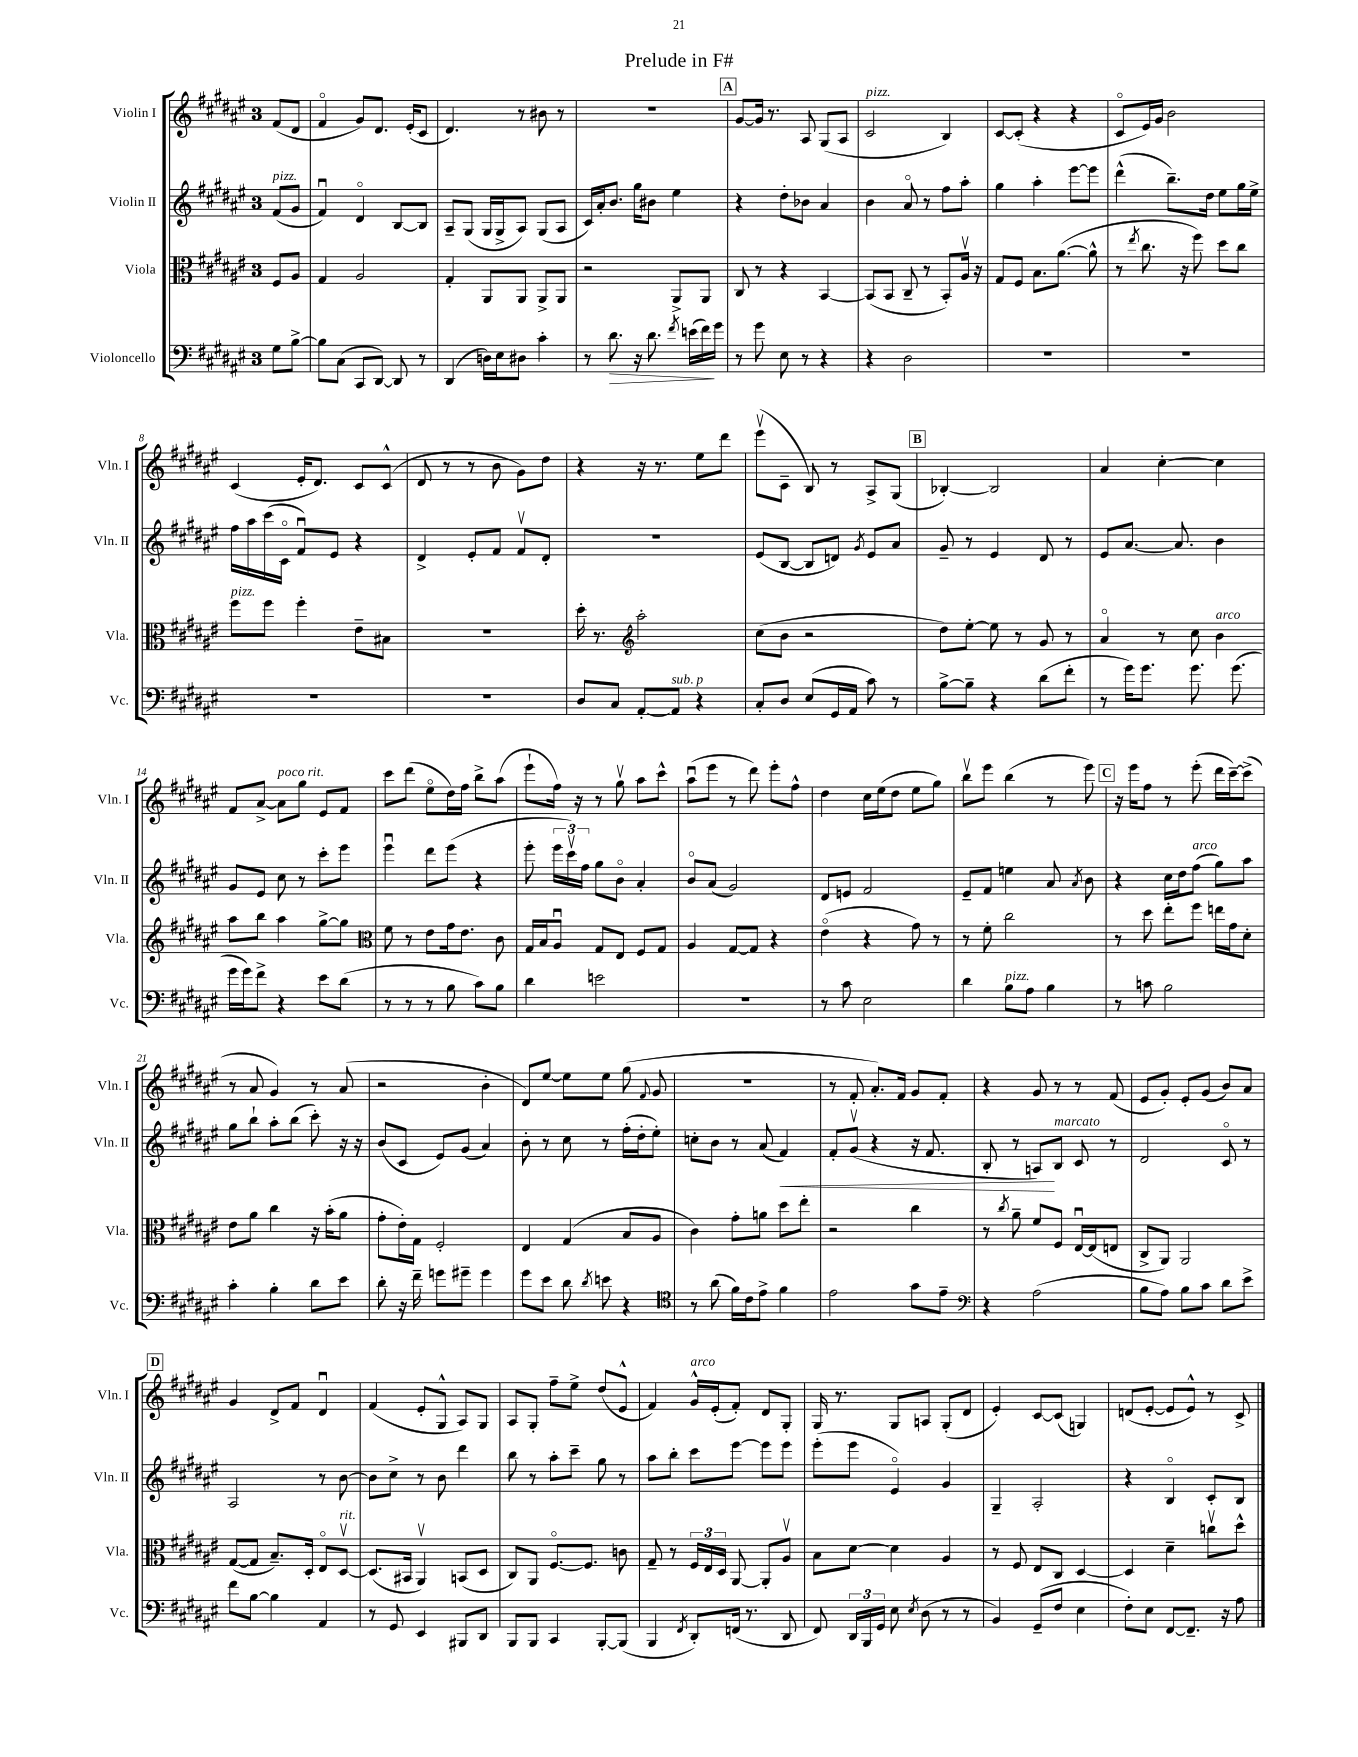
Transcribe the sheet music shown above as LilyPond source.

\header { title = "Prelude in F#" }
<<
\new StaffGroup <<
\new Staff = "s0" \with { instrumentName = "Violin I" shortInstrumentName = "Vln. I" } {
    \clef treble \key fis \major \once \override Staff.TimeSignature.style = #'single-digit \time 3/4 \partial 4
    \autoBeamOff fis'8[( dis'8] |
    fis'4\flageolet gis'8[) dis'8.] eis'16[-.( cis'8] |
    dis'4.) r8 bis'8 r8 |
    R2. |
    \mark \markup { \box "A" } gis'8[~ gis'16] r8. ais8 gis8[( ais8] |
    cis'2^\markup { \italic "pizz." } b4) |
    cis'8[~ cis'8]-.( r4 r4 |
    cis'8[\flageolet eis'16) gis'16] b'2 |
    cis'4( eis'16[-. dis'8.]) cis'8[ cis'8]-^( |
    dis'8 r8 r8 b'8 gis'8[) dis''8] |
    r4 r16 r8. eis''8[ dis'''8] |
    eis'''8[\upbow( cis'8]-- b8) r8 ais8[-> gis8]( |
    \mark \markup { \box "B" } bes4~-.) bes2 |
    ais'4 cis''4~-. cis''4 |
    fis'8[ ais'8]~-> ais'8[^\markup { \italic "poco rit." } gis''8] eis'8[ fis'8] |
    cis'''8[ dis'''8]( eis''8[\flageolet dis''16) fis''16] b''8[-> ais''8]( |
    eis'''8[-! fis''16]) r16 r8 gis''8\upbow ais''8[ cis'''8]-^ |
    ais''8[\downbow( eis'''8] r8 dis'''8) eis'''8[-. fis''8]-^ |
    dis''4 cis''16[ eis''16( dis''8] eis''8[ gis''8]) |
    b''8[\upbow eis'''8] b''4( r8 eis'''8) |
    \mark \markup { \box "C" } r16 eis'''16[ fis''8] r8 eis'''8-.( dis'''16[ cis'''16~--) cis'''8]->( |
    r8 ais'8 gis'4) r8 ais'8( |
    r2 b'4-. |
    dis'8[) eis''8]~ eis''8[ eis''8] gis''8( \appoggiatura { fis'8 } gis'8 |
    R2. |
    r8 fis'8-. ais'8.[-.) fis'16] gis'8[ fis'8]-. |
    r4 gis'8 r8 r8 fis'8( |
    eis'8[ gis'8]-.) eis'8[-. gis'8]( b'8[) ais'8] |
    \mark \markup { \box "D" } gis'4 dis'8[-> fis'8] dis'4\downbow |
    fis'4( eis'8[-. gis8]-^ ais8[) gis8] |
    ais8[ gis8]-. fis''8[-- eis''8]-> dis''8[( eis'8]-^ |
    fis'4) gis'16[-^^\markup { \italic "arco" } eis'16-.( fis'8]-.) dis'8[ gis8]-. |
    gis16 r8. gis8[ a8] gis8[-.( dis'8] |
    eis'4-.) cis'8[~ cis'8]( g4) |
    d'8[( eis'8]~-. eis'8[ eis'8]-^) r8 cis'8-> \bar "|." |
}
\new Staff = "s1" \with { instrumentName = "Violin II" shortInstrumentName = "Vln. II" } {
    \clef treble \key fis \major \once \override Staff.TimeSignature.style = #'single-digit \time 3/4 \partial 4
    \autoBeamOff fis'8[^\markup { \italic "pizz." }( gis'8] |
    fis'4\downbow) dis'4\flageolet b8[~ b8] |
    ais8[-- gis8]( gis16[ gis16-> ais8]) gis8[( ais8] |
    cis'16[) ais'16-. b'8.] gis''16[ bis'8] eis''4 |
    \mark \markup { \box "A" } r4 dis''8[-. bes'8] ais'4 |
    b'4 ais'8\flageolet r8 fis''8[ ais''8]-. |
    gis''4 ais''4-. eis'''8[~ eis'''8] |
    dis'''4-^( b''8.[--) dis''16] eis''8[ gis''16 eis''16]-> |
    fis''16[ ais''16 cis'''16( cis'16]\flageolet fis'8[\downbow) eis'8] r4 |
    dis'4-> eis'8[-. fis'8] fis'8[\upbow dis'8]-. |
    R2. |
    eis'8[( b8]~ b8[ d'8]) \acciaccatura { gis'8 } eis'8[ ais'8] |
    \mark \markup { \box "B" } gis'8-- r8 eis'4 dis'8 r8 |
    eis'8[ ais'8.]~ ais'8. b'4 |
    gis'8[ eis'8] cis''8 r8 cis'''8[-. eis'''8] |
    eis'''4\downbow dis'''8[ eis'''8]( r4 |
    eis'''8-. \tuplet 3/2 { eis'''16[ cis'''16\upbow) fis''16] } gis''8[ b'8]\flageolet ais'4-. |
    b'8[\flageolet ais'8]( gis'2) |
    dis'8[ e'8] fis'2 |
    eis'8[-- fis'8] e''4 ais'8 \acciaccatura { ais'8 } b'8 |
    \mark \markup { \box "C" } r4 cis''16[ dis''16 fis''8]^\markup { \italic "arco" }( gis''8[) ais''8] |
    gis''8[ b''8]-! ais''8[-. b''8]( cis'''8-.) r16 r16 |
    b'8[( cis'8] eis'8[) gis'8]( ais'4) |
    b'8-. r8 cis''8 r8 fis''16[-.( dis''16-. eis''8]-.) |
    c''8[-. b'8] r8 ais'8( fis'4\<) |
    fis'8[-. gis'8]\upbow( r4 r16 fis'8. |
    b8-. r8 a8[\!) b8]^\markup { \italic "marcato" } cis'8 r8 |
    dis'2 cis'8\flageolet r8 |
    \mark \markup { \box "D" } ais2 r8 b'8~ |
    b'8[ cis''8]-> r8 b'8 dis'''4 |
    b''8 r8 ais''8[-. cis'''8]-- gis''8 r8 |
    ais''8[ b''8]-. cis'''8[ eis'''8]~ eis'''8[ eis'''8] |
    eis'''8[-.( eis'''8] eis'4\flageolet) gis'4 |
    gis4-- ais2-. |
    r4 b4\flageolet cis'8[-. b8] \bar "|." |
}
\new Staff = "s2" \with { instrumentName = "Viola" shortInstrumentName = "Vla." } {
    \clef alto \key fis \major \once \override Staff.TimeSignature.style = #'single-digit \time 3/4 \partial 4
    \autoBeamOff fis8[ ais8] |
    gis4 ais2 |
    gis4-. ais,8[ ais,8] ais,8[-> ais,8] |
    r2 ais,8[-> ais,8] |
    \mark \markup { \box "A" } cis8 r8 r4 b,4~ |
    b,8[( b,8] cis8-- r8 b,8[-.) ais16]\upbow r16 |
    gis8[ fis8] b8.[ ais'8.]~( ais'8-^ |
    r8 \acciaccatura { eis''8 } cis''8. r16 fis''8) dis''8[ cis''8] |
    fis''8[^\markup { \italic "pizz." } fis''8] fis''4-. eis'8[-- bis8] |
    r2. |
    dis''16-. r8. \clef treble ais''2-. |
    cis''8[( b'8] r2 |
    \mark \markup { \box "B" } dis''8[) eis''8]~-. eis''8 r8 gis'8 r8 |
    ais'4\flageolet r8 cis''8 b'4^\markup { \italic "arco" } |
    ais''8[ b''8] ais''4 gis''8[~-> gis''8] |
    \clef alto fis'8 r8 eis'8[ gis'16 eis'8.] cis'8 |
    gis16[ b16 ais8]\downbow gis8[ eis8] fis8[ gis8] |
    ais4 gis8[~ gis8] r4 |
    eis'4\flageolet( r4 gis'8) r8 |
    r8 fis'8-. cis''2 |
    \mark \markup { \box "C" } r8 dis''8 eis''8[-. fis''8] e''16[ gis'16 dis'8]-. |
    eis'8[ ais'8] cis''4 r16 b'16[-.( ais'8] |
    gis'8[-. eis'16-.) gis16] fis2-. |
    eis4 gis4( b8[ ais8] |
    cis'4) gis'8[-. a'8] dis''8[ eis''8]-. |
    r2 cis''4 |
    r8 \acciaccatura { cis''8 } ais'8-- fis'8[ fis8] eis16[~\downbow eis16( e8] |
    cis8[-> ais,8]) ais,2 |
    \mark \markup { \box "D" } gis8[~( gis8] b8.[--) dis16]-. eis8[\flageolet dis8]~\upbow^\markup { \italic "rit." } |
    dis8.[( bis,16] ais,4\upbow) b,8[( dis8] |
    cis8[) ais,8] fis8.[~\flageolet fis8.] c'8 |
    gis8-- r8 \tuplet 3/2 { fis16[ eis16 dis16] } ais,8~ ais,8[-. ais8]\upbow |
    b8[ dis'8]~ dis'4 ais4 |
    r8 fis8 eis8[ cis8] dis4~ |
    dis4 dis'4-- c''8[\upbow dis''8]-^ \bar "|." |
}
\new Staff = "s3" \with { instrumentName = "Violoncello" shortInstrumentName = "Vc." } {
    \clef bass \key fis \major \once \override Staff.TimeSignature.style = #'single-digit \time 3/4 \partial 4
    \autoBeamOff gis8[ b8]~-> |
    b8[ cis8]( cis,8[ dis,8]~) dis,8 r8 |
    dis,4( d16[) eis16 dis8] cis'4-. |
    r8 dis'8.\> r16 dis'8. \acciaccatura { fis'8 } e'16[( fis'16\!) gis'16] |
    \mark \markup { \box "A" } r8 gis'8 eis8 r8 r4 |
    r4 dis2 |
    R2. |
    R2. |
    R2. |
    R2. |
    dis8[ cis8] ais,8[~-. ais,8]^\markup { \italic "sub. p" } r4 |
    cis8[-. dis8] eis8[( gis,16 ais,16] cis'8) r8 |
    \mark \markup { \box "B" } b8[~-> b8]-- r4 dis'8[( fis'8]-. |
    r8 gis'16[) gis'8.] gis'8. gis'8.( |
    gis'16[ gis'16) fis'8]-> r4 eis'8[ dis'8]( |
    r8 r8 r8 b8 cis'8[) b8] |
    dis'4 e'2 |
    R2. |
    r8 cis'8 eis2 |
    dis'4 b8[^\markup { \italic "pizz." } ais8] b4 |
    \mark \markup { \box "C" } r8 c'8 b2 |
    cis'4-. b4-. dis'8[ eis'8] |
    dis'8-. r16 fis'16-- g'8[ gis'8]-- gis'4 |
    gis'8[ eis'8] dis'8 \acciaccatura { dis'8 } e'8 r4 |
    \clef tenor r8 ais'8( fis'16[) cis'16 eis'8]-> fis'4 |
    eis'2 gis'8[ eis'8]-- |
    \clef bass r4 ais2( |
    b8[ ais8]) b8[ cis'8] dis'8[ eis'8]-> |
    \mark \markup { \box "D" } fis'8[ b8]~ b4 ais,4 |
    r8 gis,8 eis,4 bis,,8[ dis,8] |
    b,,8[ b,,8] cis,4 b,,8[~-. b,,8]( |
    b,,4 \acciaccatura { fis,8 } dis,8[-.) f,16]( r8. dis,8 |
    fis,8) \tuplet 3/2 { dis,16[ b,,16 gis,16] } eis8 \acciaccatura { eis8 } dis8( r8 r8 |
    b,4) gis,8[--( fis8] eis4 |
    fis8[-.) eis8] fis,8[~ fis,8.]-- r16 ais8 \bar "|." |
}
>>
>>
